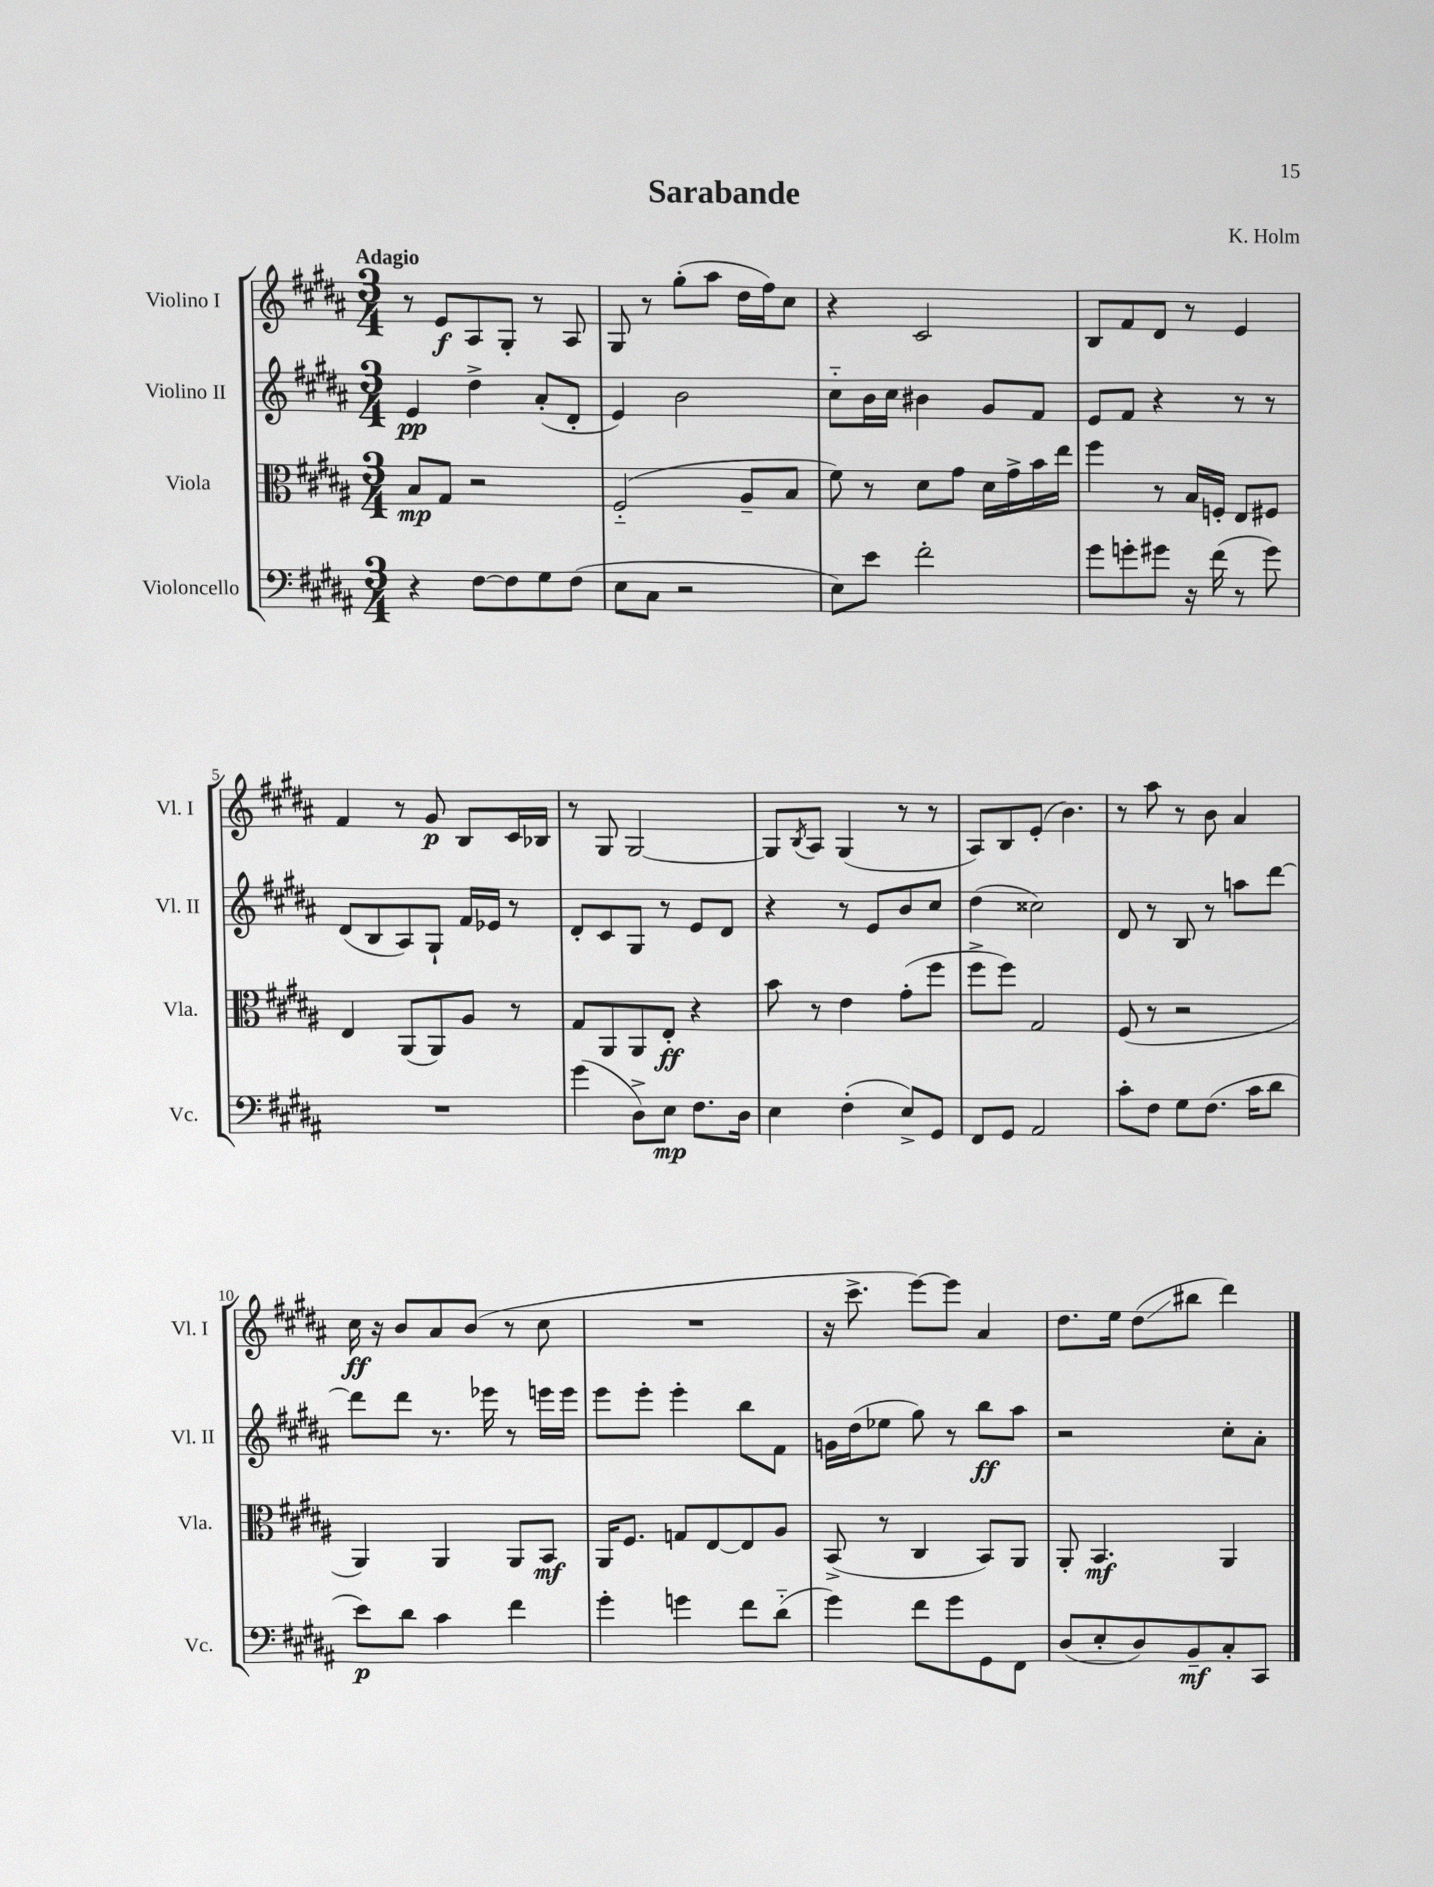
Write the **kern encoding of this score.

**kern	**kern	**kern	**kern
*staff4	*staff3	*staff2	*staff1
*clefF4	*clefC3	*clefG2	*clefG2
*k[f#c#g#d#a#]	*k[f#c#g#d#a#]	*k[f#c#g#d#a#]	*k[f#c#g#d#a#]
*M3/4	*M3/4	*M3/4	*M3/4
4r	8B/L	4e/	8r
.	8G#/J	.	8e/L
[8F#\L	2r	4dd#^\	8A#/
8F#\]	.	.	8G#'/J
8G#\	.	(8a#'/L	8r
(8F#\J	.	8d#'/J	8A#/
=	=	=	=
8E\L	(2F#'~/	4e/)	8G#/
8C#\J	.	.	8r
2r	.	2b\	(8gg#'\L
.	.	.	8aa#\J
.	8A#~/L	.	16dd#\LL
.	.	.	16ff#\J)
.	8B/J	.	8cc#\J
=	=	=	=
8E\L)	8f#\)	8cc#'~\L	4r
8e\J	8r	16b\L	.
.	.	16cc#\JJ	.
2f#'\	8d#\L	4b#\	2c#/
.	8g#\J	.	.
.	16d#\LL	8g#/L	.
.	16g#^\	.	.
.	16b\	8f#/J	.
.	16ee\JJ	.	.
=	=	=	=
8g#\L	4ff#\	8e/L	8B/L
8g'\	.	8f#/J	8f#/
8g#\J	8r	4r	8d#/J
16r	16B/LL	.	8r
(16f#\	16F'/JJ	.	.
8r	8E/L	8r	4e/
8g#\)	8F#/J	8r	.
=	=	=	=
2.r	4E/	(8d#/L	4f#/
.	.	8B/	.
.	(8AA#/L	8A#/)	8r
.	8AA#/)	8G#`/J	8g#/
.	8A#/J	16f#/LL	8B/L
.	.	16e-/JJ	.
.	8r	8r	16c#/L
.	.	.	16B-/JJ
=	=	=	=
(4g#\	8G#/L	8d#'/L	8r
.	8AA#/	8c#/	8G#/
8D#^\L)	8AA#/	8G#/J	[2G#/
8E\J	8E'/J	8r	.
8.F#\L	4r	8e/L	.
.	.	8d#/J	.
16D#\Jk	.	.	.
=	=	=	=
4E\	8b\	4r	8G#/]L
.	.	.	8qB/
.	8r	.	8A#/J
(4F#'\	4e\	8r	(4G#/
.	.	8e/L	.
8E^/L)	(8g#'\L	8b/	8r
8GG#/J	8ff#\J	8cc#/J	8r
=	=	=	=
8FF#/L	8ff#^\L	(4dd#\	8A#/L)
8GG#/J	8ff#\J)	.	8B/
2AA#/	2G#/	2cc##\)	(8e'/J
.	.	.	4.b\)
=	=	=	=
8c#'\L	(8F#/	8d#/	8r
8F#\J	8r	8r	8aa#\
8G#\L	2r	8B/	8r
(8.F#\J	.	8r	8b\
.	.	8aa\L	4a#/
16c#\LK	.	.	.
8d#\J	.	[8ddd#\J	.
=	=	=	=
8e\L)	4AA#/)	8ddd#\]L	16cc#\
.	.	.	16r
8d#\J	.	8ddd#\J	8b/L
4c#\	4AA#/	8.r	8a#/
.	.	.	(8b/J
.	.	16eee-\	.
4f#\	8AA#/L	8r	8r
.	8BB/J	16eee\LL	8cc#\
.	.	16eee\JJ	.
=	=	=	=
4g#'\	16AA#/LK	8eee\L	2.r
.	8.F#/J	.	.
.	.	8eee'\J	.
4g\	8G/L	4eee'\	.
.	[8E/	.	.
8f#\L	8E/]	8bb\L	.
(8d#'~\J	8A#/J	8f#\J	.
=	=	=	=
4g#\)	(8BB^/	16g\LL	16r
.	.	(16dd#\J	8.ccc#^\
.	8r	8ee-\J	.
8f#\L	4C#/	8gg#\)	[8eee\L)
8g#\	.	8r	8eee\]J
8GG#\	8BB/L)	8bb\L	4a#/
8FF#\J	8AA#/J	8aa#\J	.
=	=	=	=
(8D#/L	8AA#'/	2r	8.dd#\L
8E'/	4.BB/	.	.
.	.	.	16ee\Jk
8D#/)	.	.	(8dd#\L
8BB~/	.	.	8bb#\J
8C#'/	4AA#/	8cc#'\L	4ddd#\)
8CC#/J	.	8a#'\J	.
==	==	==	==
*-	*-	*-	*-
